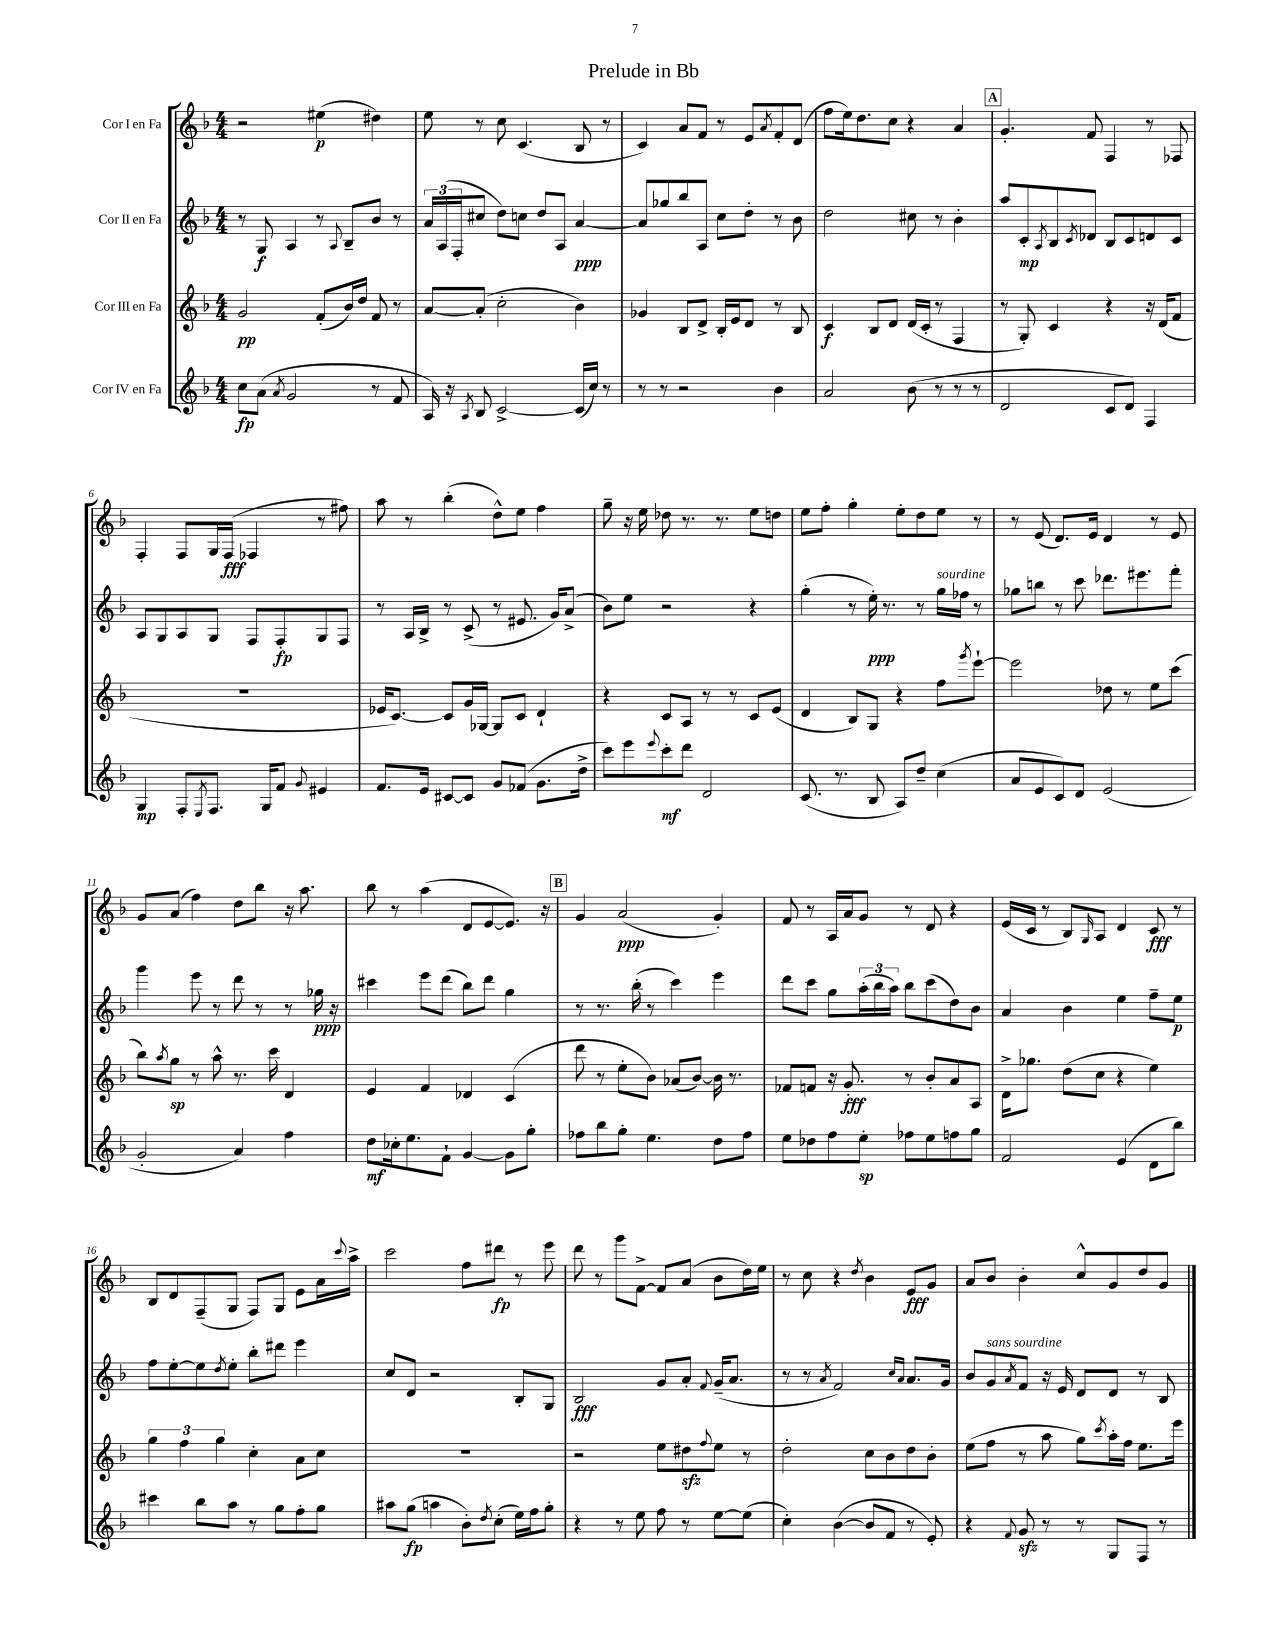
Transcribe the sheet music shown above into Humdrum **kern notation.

**kern	**dynam	**kern	**dynam	**kern	**dynam	**kern	**dynam
*part4	*part4	*part3	*part3	*part2	*part2	*part1	*part1
*staff4	*staff4	*staff3	*staff3	*staff2	*staff2	*staff1	*staff1
*I"Cor IV en Fa	*	*I"Cor III en Fa	*	*I"Cor II en Fa	*	*I"Cor I en Fa	*
*clefG2	*	*clefG2	*	*clefG2	*	*clefG2	*
*k[b-]	*	*k[b-]	*	*k[b-]	*	*k[b-]	*
*M4/4	*	*M4/4	*	*M4/4	*	*M4/4	*
=1	=1	=1	=1	=1	=1	=1	=1
8cc\L	fp	2g/	pp	8r	.	2r	.
(8a\J	.	.	.	8G/	f	.	.
8qa/	.	.	.	.	.	.	.
2g/	.	.	.	4A/	.	.	.
.	.	(8f'/L	.	8r	.	(4ee#X\	p
.	.	.	.	8qqA/	.	.	.
.	.	16b-/L)	.	8B-~/L	.	.	.
.	.	16dd/JJ	.	.	.	.	.
8r	.	8f/	.	8b-/J	.	4dd#X\)	.
8f/	.	8r	.	8r	.	.	.
=2	=2	=2	=2	=2	=2	=2	=2
16A/)	.	[8a/L	.	24a/LL	.	8ee\	.
.	.	.	.	(24A/	.	.	.
16r	.	.	.	.	.	.	.
.	.	.	.	24F'/J	.	.	.
8qA/	.	.	.	.	.	.	.
8B-/	.	(8a'/J]	.	8cc#X/J	.	8r	.
[2c^/	.	2cc'\	.	8dd\L)	.	8cc\	.
.	.	.	.	8ccn\J	.	(4.c/	.
.	.	.	.	8dd/L	.	.	.
.	.	.	.	8A/J	.	.	.
(16c/LL]	.	4b-\)	.	[4a/	ppp	8B-/	.
16cc/JJ)	.	.	.	.	.	.	.
8r	.	.	.	.	.	8r	.
=3	=3	=3	=3	=3	=3	=3	=3
8r	.	4g-X/	.	8a/L]	.	4c/)	.
8r	.	.	.	8gg-X/	.	.	.
2r	.	8B-/L	.	8bb-/	.	8a/L	.
.	.	8d^/J	.	8A/J	.	8f/J	.
.	.	16B-'/LL	.	8cc\L	.	8r	.
.	.	16e/J	.	.	.	.	.
.	.	8d/J	.	8dd'\J	.	8e/L	.
.	.	.	.	.	.	8qa/	.
4b-\	.	8r	.	8r	.	8f'/	.
.	.	8B-/	.	8b-\	.	(8d/J	.
=4	=4	=4	=4	=4	=4	=4	=4
2a/	.	4c/	f	2dd\	.	8ff\L	.
.	.	.	.	.	.	16ee\k)	.
.	.	.	.	.	.	8.dd\	.
.	.	8B-/L	.	.	.	.	.
.	.	8d/J	.	.	.	8cc\J	.
(8b-\	.	(16d/LL	.	8cc#X\	.	4r	.
.	.	16c'/JJ	.	.	.	.	.
8r	.	8r	.	8r	.	.	.
8r	.	4F/	.	4b-'\	.	4a/	.
8r	.	.	.	.	.	.	.
!!LO:REH:place=s1:t=A
=5	=5	=5	=5	=5	=5	=5	=5
2d/	.	8r	.	8aa/L	.	4.g'/	.
.	.	8G'/)	.	8c'/	mp	.	.
.	.	.	.	8qA/	.	.	.
.	.	4c/	.	8B-/	.	.	.
.	.	.	.	8qc/	.	.	.
.	.	.	.	8d-X/J	.	8f/	.
8c/L	.	4r	.	8B-/L	.	4F/	.
8d/J)	.	.	.	8c/	.	.	.
4F/	.	16r	.	8dn/	.	8r	.
.	.	(16d/KL	.	.	.	.	.
.	.	8f/J	.	8c/J	.	8F-X/	.
!!LO:LB:g=z
=6	=6	=6	=6	=6	=6	=6	=6
4G/	mp	1r	.	8A/L	.	4F'/	.
.	.	.	.	8G/	.	.	.
8F'/L	.	.	.	8A/	.	8F/L	.
8qE/	.	.	.	.	.	.	.
8.F/J	.	.	.	8G/J	.	16G/L	.
.	.	.	.	.	.	(16F/JJ	fff
.	.	.	.	8F/L	.	4F-X/	.
16G/KL	.	.	.	.	.	.	.
8f/J	.	.	.	8F'/	fp	.	.
8qqg/	.	.	.	.	.	.	.
4e#X/	.	.	.	8G/	.	8r	.
.	.	.	.	8F/J	.	8ff#X\)	.
=7	=7	=7	=7	=7	=7	=7	=7
8.f/L	.	16e-X/KL	.	8r	.	8aa\	.
.	.	[8.c/J)	.	.	.	.	.
.	.	.	.	16A/LL	.	8r	.
16e/Jk	.	.	.	16B-^/JJ	.	.	.
[8c#X/L	.	8c/L]	.	8r	.	(4bb-'\	.
8c#/J]	.	16g/L	.	(8c^/	.	.	.
.	.	[16G-X/JJ	.	.	.	.	.
8g/L	.	8G-/L]	.	8r	.	8dd^^\L)	.
(8f-X/J	.	8c/J	.	8.e#X/	.	8ee\J	.
8.g\L	.	4d`/	.	.	.	4ff\	.
.	.	.	.	16g/KL)	.	.	.
.	.	.	.	(8a^/J	.	.	.
16dd^\Jk	.	.	.	.	.	.	.
=8	=8	=8	=8	=8	=8	=8	=8
8ccc\L)	.	4r	.	8b-\L)	.	8gg~\	.
8eee\	.	.	.	8ee\J	.	16r	.
.	.	.	.	.	.	16ee\	.
8qqeee/	.	.	.	.	.	.	.
8ccc'\	mf	8c/L	.	2r	.	8dd-X\	.
8ddd\J	.	8A/J	.	.	.	8.r	.
2d/	.	8r	.	.	.	.	.
.	.	.	.	.	.	8.r	.
.	.	8r	.	.	.	.	.
.	.	8c/L	.	4r	.	8ee\L	.
.	.	(8e/J	.	.	.	8ddn\J	.
=9	=9	=9	=9	=9	=9	=9	=9
(8.c/	.	4d/	.	(4gg'\	.	8ee\L	.
.	.	.	.	.	.	8ff'\J	.
8.r	.	.	.	.	.	.	.
.	.	8B-/L)	.	8r	.	4gg'\	.
8B-/	.	8G/J	.	16ee'\)	ppp	.	.
.	.	.	.	8.r	.	.	.
8A/L)	.	4r	.	.	.	8ee'\L	.
8dd~/J	.	.	.	8r	.	8dd\	.
!	!	!	!	!LO:TX:a:i:t=sourdine	!	!	!
(4cc\	.	8ff\L	.	16gg\LL	.	8ee\J	.
.	.	.	.	16ff-X\JJ	.	.	.
.	.	8qggg/	.	.	.	.	.
.	.	[8eee`\J	.	8r	.	8r	.
=10	=10	=10	=10	=10	=10	=10	=10
8a/L	.	2eee\]	.	8gg-X\L	.	8r	.
8e/	.	.	.	8bbn\J	.	(8e/	.
8c/)	.	.	.	8r	.	8.d/L)	.
8d/J	.	.	.	8ccc\	.	.	.
.	.	.	.	.	.	16e/Jk	.
(2e/	.	8dd-X\	.	8.ddd-X\L	.	4d/	.
.	.	8r	.	.	.	.	.
.	.	.	.	8.eee#X\	.	.	.
.	.	8ee\L	.	.	.	8r	.
.	.	(8ccc\J	.	8fff'\J	.	8e/	.
!!LO:LB:g=z
=11	=11	=11	=11	=11	=11	=11	=11
2g'/	.	8bb-\L)	.	4ggg\	.	8g/L	.
.	.	8qaa/	.	.	.	.	.
.	.	8gg\J	sp	.	.	(8a/J	.
.	.	8r	.	8eee\	.	4ff\)	.
.	.	8aa^^\	.	8r	.	.	.
4a/)	.	8.r	.	8ddd\	.	8dd\L	.
.	.	.	.	8r	.	8bb-\J	.
.	.	16ccc\	.	.	.	.	.
4ff\	.	4d/	.	8r	.	16r	.
.	.	.	.	.	.	8.aa\	.
.	.	.	.	16gg-X\	ppp	.	.
.	.	.	.	16r	.	.	.
=12	=12	=12	=12	=12	=12	=12	=12
8dd\L	mf	4e/	.	4ccc#X\	.	8bb-\	.
16cc-X'\k	.	.	.	.	.	8r	.
8.ee\	.	.	.	.	.	.	.
.	.	4f/	.	8eee\L	.	(4aa\	.
8f`\J	.	.	.	(8ddd\J	.	.	.
[4g/	.	4d-X/	.	8bb-\L)	.	8d/L	.
.	.	.	.	8ddd\J	.	[8e/	.
8g\L]	.	(4c/	.	4gg\	.	8.e/J])	.
8gg'\J	.	.	.	.	.	.	.
.	.	.	.	.	.	16r	.
!!LO:REH:place=s1:t=B
=13	=13	=13	=13	=13	=13	=13	=13
8ff-X\L	.	8ddd\	.	8r	.	4g/	.
8bb-\	.	8r	.	8.r	.	.	.
8gg'\J	.	8ee'\L	.	.	.	(2a/	ppp
.	.	.	.	(16bb-'\	.	.	.
4.ee\	.	8b-\J)	.	8r	.	.	.
.	.	(8a-X/L	.	4ccc\)	.	.	.
.	.	[8b-/J)	.	.	.	.	.
8dd\L	.	16b-\]	.	4eee\	.	4g'/)	.
.	.	8.r	.	.	.	.	.
8ff-\J	.	.	.	.	.	.	.
=14	=14	=14	=14	=14	=14	=14	=14
8ee\L	.	8f-X/L	.	8ddd\L	.	8f/	.
8dd-X\	.	8fn/J	.	8ccc\J	.	8r	.
8ff\	.	16r	.	8gg\L	.	16A/LL	.
.	.	8.g'/	fff	.	.	16a/J	.
8ee'\J	sp	.	.	(24aa'\L	.	8g/J	.
.	.	.	.	24bb-\	.	.	.
.	.	.	.	24aa\JJ)	.	.	.
8ff-X\L	.	8r	.	8bb-\L	.	8r	.
8ee\	.	8b-'/L	.	(8ccc\	.	8d/	.
8ffn\	.	8a/	.	8dd\)	.	4r	.
8gg\J	.	8A/J	.	8b-\J	.	.	.
=15	=15	=15	=15	=15	=15	=15	=15
2f/	.	16d^\KL	.	4a/	.	(16e/LL	.
.	.	8.gg-X\J	.	.	.	16c/JJ	.
.	.	.	.	.	.	8r	.
.	.	(8dd\L	.	4b-\	.	8B-/L)	.
.	.	.	.	.	.	16qqG/	.
.	.	8cc\J	.	.	.	8A/J	.
(4e/	.	4r	.	4ee\	.	4d/	.
8d\L	.	4ee\)	.	8ff~\L	.	8c/	fff
8bb-\J)	.	.	.	8ee\J	p	8r	.
!!LO:LB:g=z
=16	=16	=16	=16	=16	=16	=16	=16
4ccc#X\	.	6gg\	.	8ff\L	.	8B-/L	.
.	.	.	.	[8ee'\	.	8d/	.
.	.	6ff\	.	.	.	.	.
8bb-\L	.	.	.	8ee\]	.	(8F~/	.
.	.	6gg\	.	.	.	.	.
.	.	.	.	8qdd/	.	.	.
8aa\J	.	.	.	8ee'\J	.	8G/J	.
8r	.	4cc'\	.	8bb-'\L	.	8F/L)	.
8gg\L	.	.	.	8ddd#X\J	.	8G/J	.
8ff'\	.	8a\L	.	4eee\	.	8e\L	.
8gg\J	.	8cc\J	.	.	.	16a\L	.
.	.	.	.	.	.	8qqccc/	.
.	.	.	.	.	.	16aa^\JJ	.
=17	=17	=17	=17	=17	=17	=17	=17
8aa#X\L	.	1r	.	8cc/L	.	2ccc\	.
(8gg\J	fp	.	.	8d/J	.	.	.
4aan\	.	.	.	2r	.	.	.
8b-'\L)	.	.	.	.	.	8ff\L	.
8qdd/	.	.	.	.	.	.	.
(8cc'\J	.	.	.	.	.	8ddd#X\J	fp
16ee\LL)	.	.	.	8B-'/L	.	8r	.
16ff\J	.	.	.	.	.	.	.
8gg'\J	.	.	.	8G/J	.	8eee\	.
=18	=18	=18	=18	=18	=18	=18	=18
4r	.	2r	.	2B-/	fff	8ddd\	.
.	.	.	.	.	.	8r	.
8r	.	.	.	.	.	8ggg\L	.
8ee\	.	.	.	.	.	[8f^\J	.
8ff\	.	8ee\L	.	8g/L	.	8f/L]	.
8r	.	8dd#Xzz\	.	8a'/J	.	(8a/J	.
.	.	8qqff/	.	8qqf/	.	.	.
[8ee\L	.	8ee\J	.	(16g~/KL	.	8b-\L	.
.	.	.	.	8.a/J	.	.	.
(8ee\J]	.	8r	.	.	.	16dd\L)	.
.	.	.	.	.	.	16ee\JJ	.
=19	=19	=19	=19	=19	=19	=19	=19
4cc'\)	.	2dd'\	.	8r	.	8r	.
.	.	.	.	8r	.	8cc\	.
.	.	.	.	8qa/	.	.	.
([4b-\	.	.	.	2f/)	.	4r	.
.	.	.	.	.	.	8qdd/	.
8b-/L]	.	8cc\L	.	.	.	4b-\	.
8f/J	.	8b-\	.	.	.	.	.
.	.	.	.	16qqcc/LL	.	.	.
.	.	.	.	16qqa/JJ	.	.	.
8r	.	8dd\	.	8.a/L	.	8e/L	fff
8e'/)	.	8b-'\J	.	.	.	8g/J	.
.	.	.	.	16g/Jk	.	.	.
=20	=20	=20	=20	=20	=20	=20	=20
4r	.	(8ee\L	.	8b-/L	.	8a/L	.
!	!	!	!	!LO:TX:a:i:t=sans sourdine	!	!	!
.	.	8ff\J	.	8g/	.	8b-/J	.
8qqf/	.	.	.	8qa/	.	.	.
8gzz/	.	8r	.	8f/J	.	4b-'\	.
8r	.	8aa\	.	16r	.	.	.
.	.	.	.	16e/	.	.	.
8r	.	8gg\L)	.	8d/L	.	8cc^^/L	.
.	.	8qccc/	.	.	.	.	.
8G/L	.	16aa'\L	.	8d/J	.	8g/	.
.	.	16ff\JJ	.	.	.	.	.
8F/J	.	8.ee\L	.	8r	.	8dd/	.
8r	.	.	.	8B-/	.	8g/J	.
.	.	16eee\Jk	.	.	.	.	.
==	==	==	==	==	==	==	==
*-	*-	*-	*-	*-	*-	*-	*-
